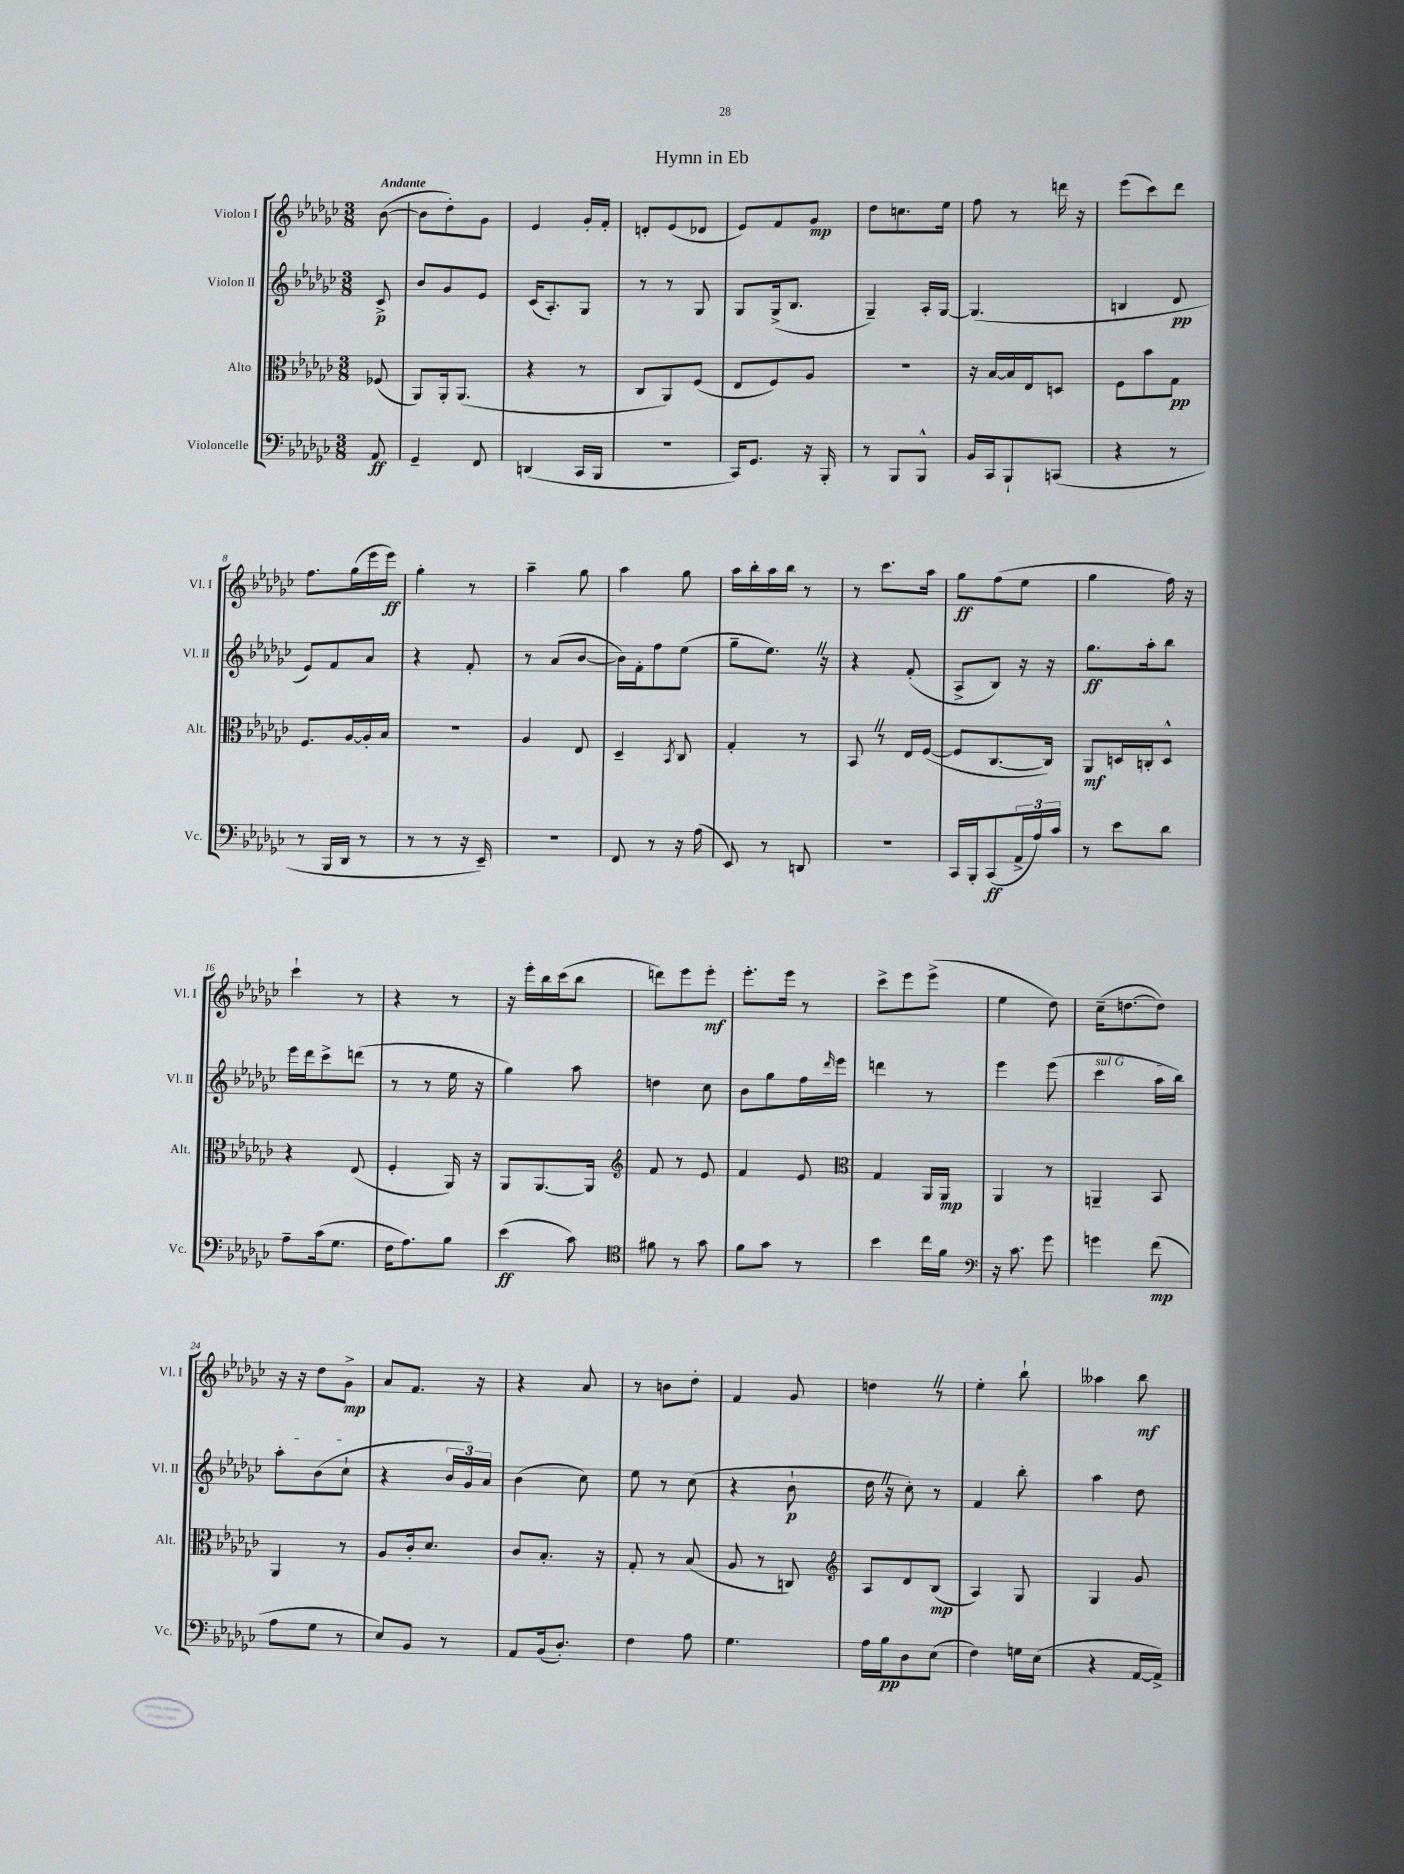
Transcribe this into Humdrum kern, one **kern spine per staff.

**kern	**dynam	**kern	**dynam	**kern	**dynam	**kern	**dynam
*part4	*part4	*part3	*part3	*part2	*part2	*part1	*part1
*staff4	*staff4	*staff3	*staff3	*staff2	*staff2	*staff1	*staff1
*I"Violoncelle	*	*I"Alto	*	*I"Violon II	*	*I"Violon I	*
*I'Vc.	*	*I'Alt.	*	*I'Vl. II	*	*I'Vl. I	*
*clefF4	*	*clefC3	*	*clefG2	*	*clefG2	*
*k[b-e-a-d-g-c-]	*	*k[b-e-a-d-g-c-]	*	*k[b-e-a-d-g-c-]	*	*k[b-e-a-d-g-c-]	*
*M3/8	*	*M3/8	*	*M3/8	*	*M3/8	*
=	=	=	=	=	=	=	=
!	!	!	!	!	!	!LO:TX:a:B:t=Andante	!
8AA-/	ff	(8F-X/	.	8c-^/	p	([8b-\	.
=1	=1	=1	=1	=1	=1	=1	=1
4GG-~/	.	8AA-/L)	.	8b-/L	.	8b-\L]	.
.	.	16AA-'/k	.	8g-/	.	8dd-'\)	.
.	.	(8.AA-/J	.	.	.	.	.
8FF/	.	.	.	8e-/J	.	8g-\J	.
=2	=2	=2	=2	=2	=2	=2	=2
(4DDn/	.	4r	.	(16c-/KL	.	4e-/	.
.	.	.	.	8.A-'/)	.	.	.
16CC-/LL	.	8r	.	8G-/J	.	16g-'/LL	.
16BBB-/JJ	.	.	.	.	.	16f'/JJ	.
=3	=3	=3	=3	=3	=3	=3	=3
4.r	.	8C-/L	.	8r	.	8dn'/L	.
.	.	8AA-/)	.	8r	.	(8e-/	.
.	.	(8F/J	.	8G-/	.	8d-X/J	.
=4	=4	=4	=4	=4	=4	=4	=4
16CC-/KL)	.	8E-/L	.	8G-/L	.	8e-/L)	.
8.GG-/J	.	.	.	.	.	.	.
.	.	8F/)	.	(16G-^/k	.	8f/	.
.	.	.	.	8.B-/J	.	.	.
16r	.	8A-/J	.	.	.	8g-/J	mp
16BBB-'/	.	.	.	.	.	.	.
=5	=5	=5	=5	=5	=5	=5	=5
8r	.	4.r	.	4G-~/)	.	8dd-\L	.
8BBB-/L	.	.	.	.	.	8.ccn\	.
8BBB-^^/J	.	.	.	16A-'/LL	.	.	.
.	.	.	.	[16G-/JJ	.	16ee-\Jk	.
=6	=6	=6	=6	=6	=6	=6	=6
16BB-/LL	.	16r	.	(4.G-/]	.	8ff\	.
16CC-/J	.	[16B-/LL	.	.	.	.	.
8BBB-`/	.	16B-/]	.	.	.	8r	.
.	.	16E-/J	.	.	.	.	.
(8CCn/J	.	8Dn/J	.	.	.	16dddn\	.
.	.	.	.	.	.	16r	.
=7	=7	=7	=7	=7	=7	=7	=7
4r	.	8F\L	.	4Bn/	.	(8eee-\L	.
.	.	8b-\	.	.	.	8ccc-\)	.
8r	.	8G-\J	pp	8d-/	pp	8ddd-\J	.
!!LO:LB:g=z
=8	=8	=8	=8	=8	=8	=8	=8
8r	.	8.F/L	.	8e-/L)	.	8.ff\L	.
16BBB-/LL	.	.	.	8f/	.	.	.
16DD-/JJ	.	[16A-/L	.	.	.	(16gg-\L	.
8r	.	16A-'/]	.	8a-/J	.	16eee-\	.
.	.	16B-/JJ	.	.	.	16eee-\JJ)	ff
=9	=9	=9	=9	=9	=9	=9	=9
8r	.	4.r	.	4r	.	4gg-'\	.
8r	.	.	.	.	.	.	.
16r	.	.	.	8f'/	.	8r	.
16EE-~/)	.	.	.	.	.	.	.
=10	=10	=10	=10	=10	=10	=10	=10
4.r	.	4A-/	.	8r	.	4aa-~\	.
.	.	.	.	(8a-/L	.	.	.
.	.	8E-/	.	[8b-/J	.	8gg-\	.
=11	=11	=11	=11	=11	=11	=11	=11
8FF/	.	4D-~/	.	16b-\LL])	.	4aa-\	.
.	.	.	.	16f'\J	.	.	.
8r	.	.	.	8ff\	.	.	.
.	.	8qBB-/	.	.	.	.	.
16r	.	8C-/	.	(8ee-\J	.	8gg-\	.
(16A-\	.	.	.	.	.	.	.
=12	=12	=12	=12	=12	=12	=12	=12
8EE-/)	.	4G-'/	.	8gg-~\L	.	16aa-\LL	.
.	.	.	.	.	.	16bb-'\	.
8r	.	.	.	8.ee-Z\J)	.	16aa-\	.
.	.	.	.	.	.	16bb-\JJ	.
8DDn/	.	8r	.	.	.	8r	.
.	.	.	.	16r	.	.	.
=13	=13	=13	=13	=13	=13	=13	=13
4.r	.	8BB-Z/	.	4r	.	8r	.
.	.	8r	.	.	.	8.ccc-\L	.
.	.	16E-/LL	.	(8f'/	.	.	.
.	.	([16F/JJ	.	.	.	16aa-\Jk	.
=14	=14	=14	=14	=14	=14	=14	=14
16CC-/LL	.	8F/L]	.	8A-^/L	.	8gg-\L	ff
16BBB-'/J	.	.	.	.	.	.	.
(8CC-/	ff	[8.C-/	.	8B-/J)	.	(8ff\	.
24AA-^/L	.	.	.	16r	.	8ee-\J	.
24A-/)	.	.	.	.	.	.	.
.	.	16C-/Jk])	.	16r	.	.	.
24c-/JJ	.	.	.	.	.	.	.
=15	=15	=15	=15	=15	=15	=15	=15
8r	.	8AA-/L	mf	8.gg-\L	ff	4gg-\	.
8e-\L	.	16Dn/L	.	.	.	.	.
.	.	16Cn'/J	.	16aa-'\k	.	.	.
8d-\J	.	8D^^/J	.	8bb-\J	.	16ff\)	.
.	.	.	.	.	.	16r	.
!!LO:LB:g=z
=16	=16	=16	=16	=16	=16	=16	=16
8A-~\L	.	4r	.	16eee-\LL	.	4ccc-`\	.
.	.	.	.	16ddd-\J	.	.	.
(16c-\k	.	.	.	8ccc-^\	.	.	.
8.G-\J	.	.	.	.	.	.	.
.	.	(8E-/	.	(8dddn\J	.	8r	.
=17	=17	=17	=17	=17	=17	=17	=17
16F\KL	.	4F'/	.	8r	.	4r	.
8.A-\)	.	.	.	.	.	.	.
.	.	.	.	8r	.	.	.
8B-\J	.	16AA-/)	.	16ee-\	.	8r	.
.	.	16r	.	16r	.	.	.
=18	=18	=18	=18	=18	=18	=18	=18
(4e-\	ff	8AA-/L	.	4gg-\)	.	16r	.
.	.	.	.	.	.	16eee-'\LL	.
.	.	[8.AA-/	.	.	.	16bb-\	.
.	.	.	.	.	.	(16ccc-\J	.
8c-\)	.	.	.	8aa-\	.	8bb-\J	.
.	.	16AA-/Jk]	.	.	.	.	.
=19	=19	=19	=19	=19	=19	=19	=19
*clefC4	*	*clefG2	*	*	*	*	*
8f#X\	.	8f/	.	4ddn\	.	8dddn\L)	.
8r	.	8r	.	.	.	8eee-\	.
8g-\	.	8e-/	.	8cc-\	.	8eee-'\J	mf
=20	=20	=20	=20	=20	=20	=20	=20
8f\L	.	4f/	.	8b-\L	.	8.eee-'\L	.
8g-\J	.	.	.	8gg-\	.	.	.
.	.	.	.	.	.	16eee-\Jk	.
8r	.	8e-/	.	16ff\L	.	8r	.
.	.	.	.	16qqddd-/	.	.	.
.	.	.	.	16eee-\JJ	.	.	.
=21	=21	=21	=21	=21	=21	=21	=21
*	*	*clefC3	*	*	*	*	*
4b-\	.	4G-/	.	4dddn\	.	8ccc-^\L	.
.	.	.	.	.	.	8eee-\	.
16cc-\LL	.	16AA-/LL	.	8r	.	(8eee-^\J	.
16f\JJ	.	16AA-/JJ	mp	.	.	.	.
=22	=22	=22	=22	=22	=22	=22	=22
*clefF4	*	*	*	*	*	*	*
16r	.	4AA-/	.	4eee-\	.	4ee-\	.
8.c-\	.	.	.	.	.	.	.
8g-\	.	8r	.	(8eee-\	.	8dd-\)	.
=23	=23	=23	=23	=23	=23	=23	=23
!	!	!	!	!LO:TX:a:i:t=sul G	!	!	!
4gn\	.	4AAn~/	.	4ccc-\	.	(16cc-~\KL	.
.	.	.	.	.	.	[8.ddn\	.
(8f\	mp	8BB-/	.	16aa-\LL	.	8dd\J])	.
.	.	.	.	16bb-\JJ)	.	.	.
!!LO:LB:g=z
=24	=24	=24	=24	=24	=24	=24	=24
8A-\L	.	4AA-/	.	8aa-'\L	.	16r	.
.	.	.	.	.	.	16r	.
8G-\J	.	.	.	(8b-\	.	8dd-\L	.
8r	.	8r	.	8cc-`\J	.	8g-^\J	mp
=25	=25	=25	=25	=25	=25	=25	=25
8E-/L)	.	8A-/L	.	4r	.	8a-/L	.
8BB-/J	.	16c-'/k	.	.	.	8.f/J	.
.	.	8.d-/J	.	.	.	.	.
8r	.	.	.	24b-/LL	.	.	.
.	.	.	.	24g-/)	.	.	.
.	.	.	.	.	.	16r	.
.	.	.	.	24a-/JJ	.	.	.
=26	=26	=26	=26	=26	=26	=26	=26
8AA-/L	.	8c-/L	.	(4b-\	.	4r	.
(16BB-/k	.	8.B-'/J	.	.	.	.	.
8.D-'/J)	.	.	.	.	.	.	.
.	.	.	.	8cc-\)	.	8a-/	.
.	.	16r	.	.	.	.	.
=27	=27	=27	=27	=27	=27	=27	=27
4F\	.	8G-'/	.	8ee-\	.	8r	.
.	.	8r	.	8r	.	8bn\L	.
8A-\	.	(8B-/	.	(8cc-\	.	8dd-'\J	.
=28	=28	=28	=28	=28	=28	=28	=28
4.G-\	.	8A-/	.	4r	.	4f/	.
.	.	8r	.	.	.	.	.
.	.	8Cn/)	.	8b-`\	p	8g-/	.
=29	=29	=29	=29	=29	=29	=29	=29
*	*	*clefG2	*	*	*	*	*
16A-\LL	.	8A-/L	.	16dd-Z\	.	4ddnZ\	.
16B-\J	pp	.	.	16r	.	.	.
8D-\	.	8d-/	.	8cc-'\)	.	.	.
(8E-\J	.	(8B-/J	mp	8r	.	8r	.
=30	=30	=30	=30	=30	=30	=30	=30
4F\)	.	4A-/)	.	4f/	.	4ee-'\	.
16Gn\LL	.	8G-/	.	8bb-'\	.	8bb-`\	.
(16E-\JJ	.	.	.	.	.	.	.
=31	=31	=31	=31	=31	=31	=31	=31
4r	.	4G-/	.	4aa-\	.	4aa--X\	.
[16AA-/LL	.	8g-/	.	8dd-\	.	8bb-\	mf
16AA-^/JJ])	.	.	.	.	.	.	.
==	==	==	==	==	==	==	==
*-	*-	*-	*-	*-	*-	*-	*-
